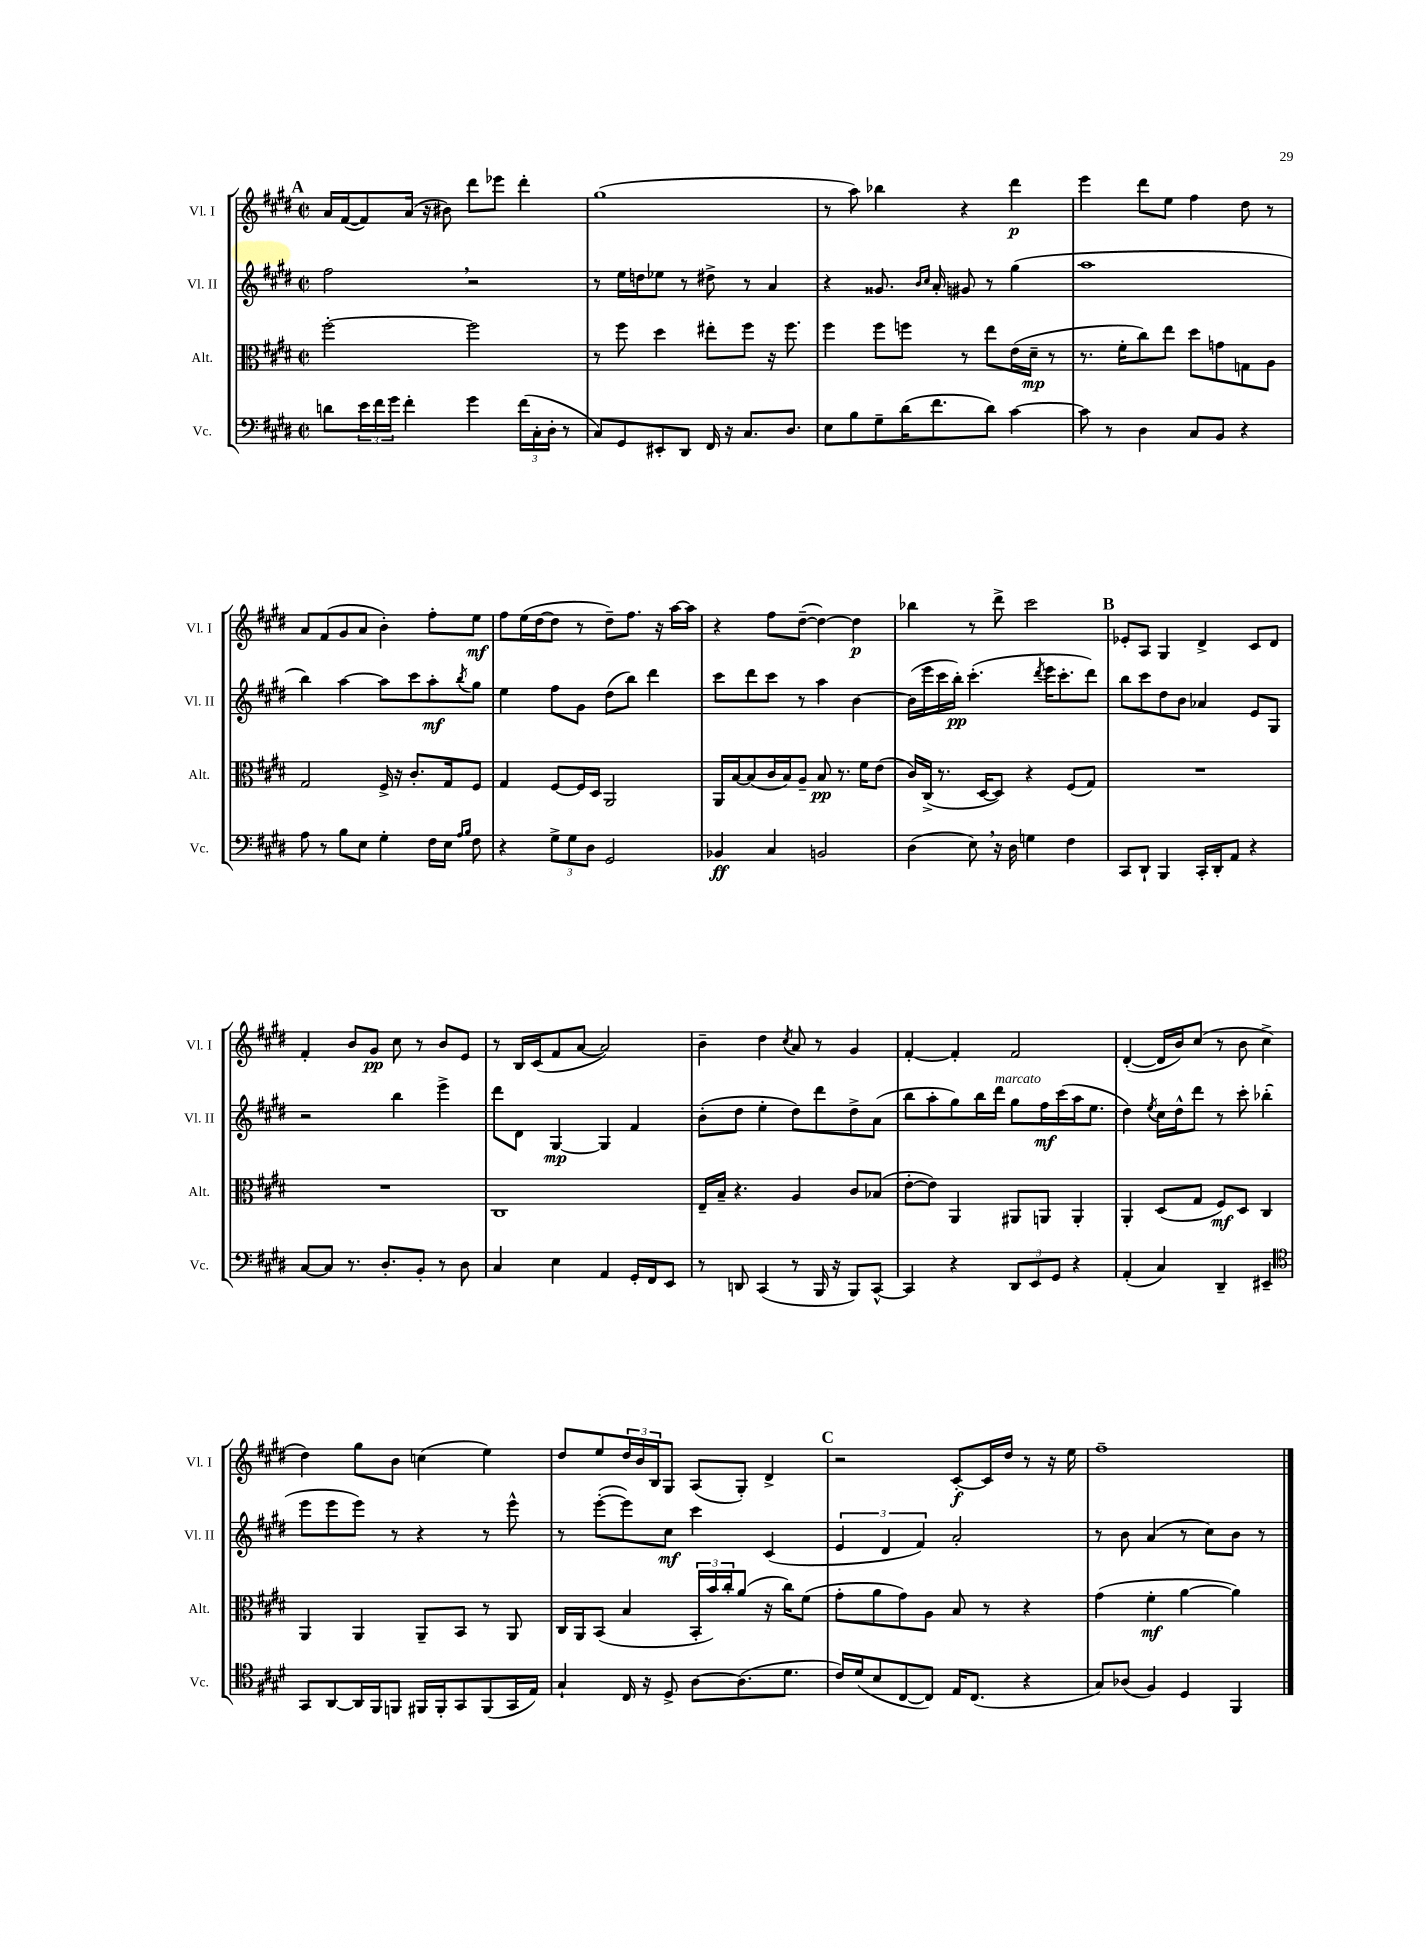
<<
\new StaffGroup <<
\new Staff = "s0" \with { instrumentName = "Vl. I" shortInstrumentName = "Vl. I" } {
    \clef treble \key e \major \defaultTimeSignature \time 2/2
    \mark \markup { \bold "A" } a'16 fis'16~( fis'8) a'16( r16 bis'8) dis'''8 ees'''8 dis'''4-. |
    gis''1( |
    r8 a''8) bes''4 r4 dis'''4\p |
    e'''4 dis'''8 e''8 fis''4 dis''8 r8 |
    a'8 fis'8( gis'8 a'8 b'4-.) fis''8-. e''8\mf |
    fis''8 e''16( dis''16~ dis''8 r8 dis''8--) fis''8. r16 a''16~ a''16 |
    r4 fis''8 dis''8~--( dis''4~) dis''4\p |
    bes''4 r8 dis'''8-> cis'''2 |
    \mark \markup { \bold "B" } ees'8-. a8 gis4 dis'4-> cis'8 dis'8 |
    fis'4-. b'8 gis'8\pp cis''8 r8 b'8 e'8 |
    r8 b16 cis'16( fis'8 a'8~ a'2) |
    b'4-- dis''4 \acciaccatura { cis''8 } a'8 r8 gis'4 |
    fis'4~-. fis'4-. fis'2 |
    dis'4~-.( dis'16 b'16) cis''8( r8 b'8 cis''4-> |
    dis''4) gis''8 b'8 c''4( e''4) |
    dis''8 e''8 \tuplet 3/2 { dis''16 b'16 b16 } gis8 a8( gis8-.) dis'4-> |
    \mark \markup { \bold "C" } r2 cis'8~-.\f cis'16 dis''16 r8 r16 e''16 |
    fis''1-- \bar "|." |
}
\new Staff = "s1" \with { instrumentName = "Vl. II" shortInstrumentName = "Vl. II" } {
    \clef treble \key e \major \defaultTimeSignature \time 2/2
    \mark \markup { \bold "A" } fis''2 \breathe r2 |
    r8 e''16 d''16 ees''8 r8 dis''8-> r8 a'4 |
    r4 gisis'8. \grace { b'16 cis''16 } a'16-. gis'8 r8 gis''4( |
    a''1 |
    b''4) a''4~ a''8 cis'''8 a''8-.\mf \acciaccatura { b''8 } gis''8 |
    e''4 fis''8 gis'8 dis''8( b''8) dis'''4 |
    cis'''8 dis'''8 cis'''8 r8 a''4 b'4~ |
    b'16( e'''16 cis'''16 b''16-.\pp) cis'''4.-.( \acciaccatura { dis'''8 } e'''16 cis'''8.-. dis'''8) |
    \mark \markup { \bold "B" } b''8 cis'''8 dis''8 b'8 aes'4 e'8 gis8 |
    r2 b''4 e'''4-> |
    dis'''8 dis'8 gis4~\mp gis4 fis'4 |
    b'8-.( dis''8 e''4-. dis''8) dis'''8 dis''8-> a'8( |
    b''8 a''8-. gis''8) b''16 dis'''16^\markup { \italic "marcato" } gis''8 fis''16\mf cis'''16( a''16 e''8. |
    dis''4) \acciaccatura { e''8 } cis''16 dis''16-^ dis'''8 r8 cis'''8-. bes''4-.( |
    e'''8 e'''8 e'''8) r8 r4 r8 e'''8-^ |
    r8 e'''8~-.( e'''8) cis''8\mf cis'''4 cis'4( |
    \mark \markup { \bold "C" } \tuplet 3/2 { e'4 dis'4 fis'4) } a'2-. |
    r8 b'8 a'4( r8 cis''8) b'8 r8 \bar "|." |
}
\new Staff = "s2" \with { instrumentName = "Alt." shortInstrumentName = "Alt." } {
    \clef alto \key e \major \defaultTimeSignature \time 2/2
    \mark \markup { \bold "A" } fis''2~-. fis''2 |
    r8 fis''8 dis''4 eis''8-. fis''8 r16 fis''8. |
    fis''4 fis''8 f''8 r8 e''8 e'16( dis'16--\mp r8 |
    r8. fis'16-. cis''8) e''8 dis''8 g'8 g8 a8 |
    gis2 fis16-> r16 cis'8.-. gis16 fis8 |
    gis4 fis8~ fis16 dis16 a,2 |
    a,16 b16~ b8( cis'16 b16) a8-- b8\pp r8. fis'16 e'8( |
    cis'16) cis16->( r8. dis16~ dis8) r4 fis8( gis8) |
    \mark \markup { \bold "B" } R1 |
    R1 |
    cis1 |
    e16-- b16-- r4. a4 cis'8 bes8( |
    e'8~-. e'8) a,4 ais,8 a,8 a,4-. |
    a,4-. dis8( gis8 fis8\mf) dis8 cis4 |
    a,4 a,4 a,8-- b,8 r8 a,8 |
    cis16 a,16 b,8( b4 \tuplet 3/2 { b,16-. b'16) cis''16-. } a'8( r16 cis''16) fis'8( |
    \mark \markup { \bold "C" } gis'8-. a'8 gis'8) a8 b8 r8 r4 |
    gis'4( fis'4-.\mf a'4~ a'4) \bar "|." |
}
\new Staff = "s3" \with { instrumentName = "Vc." shortInstrumentName = "Vc." } {
    \clef bass \key e \major \defaultTimeSignature \time 2/2
    \mark \markup { \bold "A" } d'8 \tuplet 3/2 { e'16 fis'16 gis'16 } fis'4-. gis'4 \tuplet 3/2 { fis'16( cis16-. dis16-. } r8 |
    cis8) gis,8 eis,8-. dis,8 fis,16 r16 cis8. dis8. |
    e8 b8 gis8-- dis'16( fis'8. dis'8) cis'4~ |
    cis'8 r8 dis4 cis8 b,8 r4 |
    a8 r8 b8 e8 gis4-. fis16 e16 \grace { a16 b16 } fis8 |
    r4 \tuplet 3/2 { gis8-> gis8 dis8 } gis,2 |
    bes,4\ff cis4 b,2 |
    dis4( e8) \breathe r16 dis16 g4 fis4 |
    \mark \markup { \bold "B" } cis,8 dis,8-! b,,4 cis,16-. dis,16-. a,8 r4 |
    cis8~ cis8 r8. dis8.-. b,8-. r8 dis8 |
    cis4 e4 a,4 gis,16-. fis,16 e,8 |
    r8 d,8 cis,4( r8 b,,16 r16 b,,8) cis,8~-^ |
    cis,4 r4 \tuplet 3/2 { dis,8 e,8 gis,8 } r4 |
    a,4-.( cis4) dis,4-- eis,4-- |
    \clef tenor gis,8 a,8~ a,16 fis,16 f,8 fis,16 fis,16-. gis,8 fis,8( gis,16 e16) |
    gis4-! cis16 r16 dis8-> a8~ a8.( dis'8. |
    \mark \markup { \bold "C" } cis'16) dis'16( b8 cis8~ cis8) e16 cis8.( r4 |
    gis8) aes8( fis4) dis4 fis,4 \bar "|." |
}
>>
>>
\layout { \context { \Score \remove "Bar_number_engraver" } }
